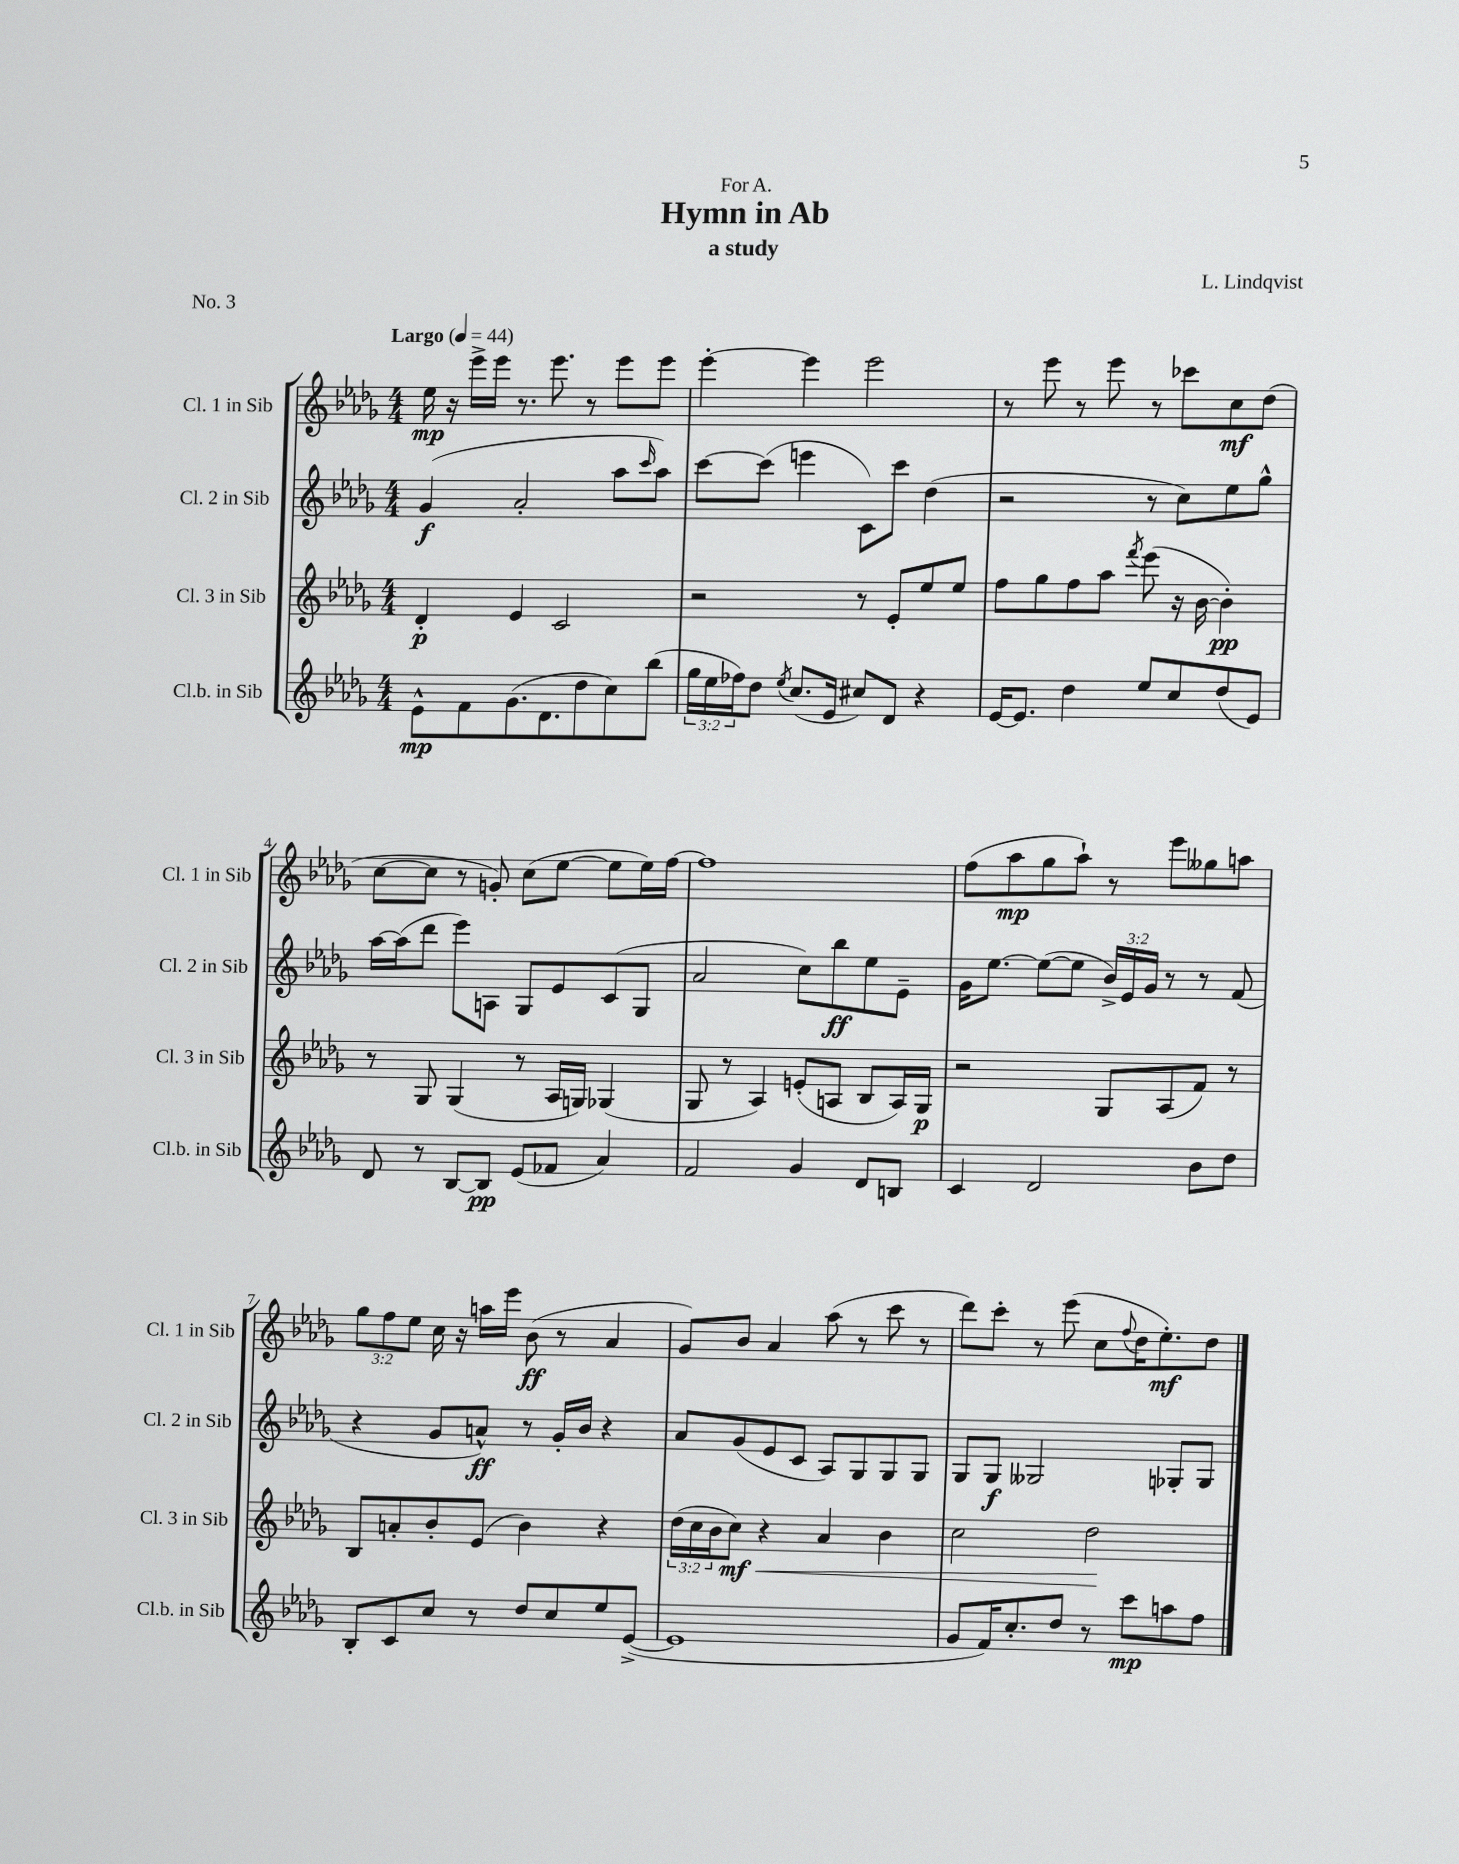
\header { title = "Hymn in Ab" composer = "L. Lindqvist" subtitle = "a study" dedication = "For A." piece = "No. 3" }
<<
\new StaffGroup <<
\new Staff = "s0" \with { instrumentName = "Cl. 1 in Sib" shortInstrumentName = "Cl. 1 in Sib" } {
    \clef treble \key des \major \numericTimeSignature \time 4/4 \override Staff.TupletNumber.text = #tuplet-number::calc-fraction-text \tempo "Largo" 4 = 44
    ees''16\mp r16 ees'''16-> ees'''16 r8. ees'''8. r8 ees'''8 ees'''8 |
    ees'''4~-. ees'''4 ees'''2 |
    r8 ees'''8 r8 ees'''8 r8 ces'''8 c''8\mf des''8( |
    c''8~ c''8 r8 g'8-.) c''8( ees''8~ ees''8 ees''16) f''16~ |
    f''1 |
    f''8( aes''8\mp ges''8 aes''8-!) r8 ees'''8 geses''8 a''8 |
    \tuplet 3/2 { ges''8 f''8 ees''8 } c''16 r16 a''16 ees'''16 bes'8\ff( r8 aes'4 |
    ges'8) bes'8 aes'4 aes''8( r8 c'''8 r8 |
    des'''8) c'''8-. r8 ees'''8( c''8 \appoggiatura { f''8 } des''16 ees''8.-.\mf) des''8 \bar "|." |
}
\new Staff = "s1" \with { instrumentName = "Cl. 2 in Sib" shortInstrumentName = "Cl. 2 in Sib" } {
    \clef treble \key des \major \numericTimeSignature \time 4/4 \override Staff.TupletNumber.text = #tuplet-number::calc-fraction-text
    ges'4\f( aes'2-. aes''8 \grace { c'''16 } aes''8) |
    c'''8~ c'''8( e'''4 c'8) c'''8 des''4( |
    r2 r8 c''8) ees''8 ges''8-^ |
    aes''16~ aes''16( des'''8 ees'''8) a8 ges8 ees'8 c'8( ges8 |
    aes'2 c''8) bes''8\ff ees''8 ees'8-- |
    ges'16 ees''8.~ ees''8~( ees''8 \tuplet 3/2 { bes'16->) ees'16 ges'16 } r8 r8 f'8( |
    r4 ges'8 a'8-^\ff) r8 ges'16-. bes'16 r4 |
    aes'8 ges'8( ees'8 c'8 aes8) ges8 ges8 ges8 |
    ges8 ges8\f geses2 ges8-. ges8 \bar "|." |
}
\new Staff = "s2" \with { instrumentName = "Cl. 3 in Sib" shortInstrumentName = "Cl. 3 in Sib" } {
    \clef treble \key des \major \numericTimeSignature \time 4/4 \override Staff.TupletNumber.text = #tuplet-number::calc-fraction-text
    des'4-.\p ees'4 c'2 |
    r2 r8 ees'8-. ees''8 ees''8 |
    f''8 ges''8 f''8 aes''8 \acciaccatura { f'''8 } ees'''8( r16 bes'16~ bes'4-.\pp) |
    r8 ges8 ges4( r8 aes16 g16) ges4( |
    ges8 r8 aes4) e'8-.( a8 bes8 a16) ges16\p |
    r2 ges8 aes8( f'8) r8 |
    bes8 a'8-. bes'8-. ees'8( bes'4) r4 |
    \tuplet 3/2 { des''16( c''16 bes'16 } c''8\mf\<) r4 aes'4 bes'4 |
    c''2 des''2\! \bar "|." |
}
\new Staff = "s3" \with { instrumentName = "Cl.b. in Sib" shortInstrumentName = "Cl.b. in Sib" } {
    \clef treble \key des \major \numericTimeSignature \time 4/4 \override Staff.TupletNumber.text = #tuplet-number::calc-fraction-text
    ees'8-^\mp f'8 ges'8.( des'8. des''8 c''8) bes''8( |
    \tuplet 3/2 { ges''16 ees''16 fes''16) } des''8 \acciaccatura { ees''8 } c''8.( ees'16 cis''8) des'8 r4 |
    ees'16~ ees'8. des''4 ees''8 c''8 des''8( ees'8) |
    des'8 r8 bes8~ bes8\pp ees'8( fes'8 aes'4) |
    f'2 ges'4 des'8 b8 |
    c'4 des'2 bes'8 des''8 |
    bes8-. c'8 c''8 r8 des''8 c''8 ees''8 ees'8~->( |
    ees'1 |
    ges'8 f'16) c''8.-. des''8 r8 c'''8\mp a''8 f''8 \bar "|." |
}
>>
>>
